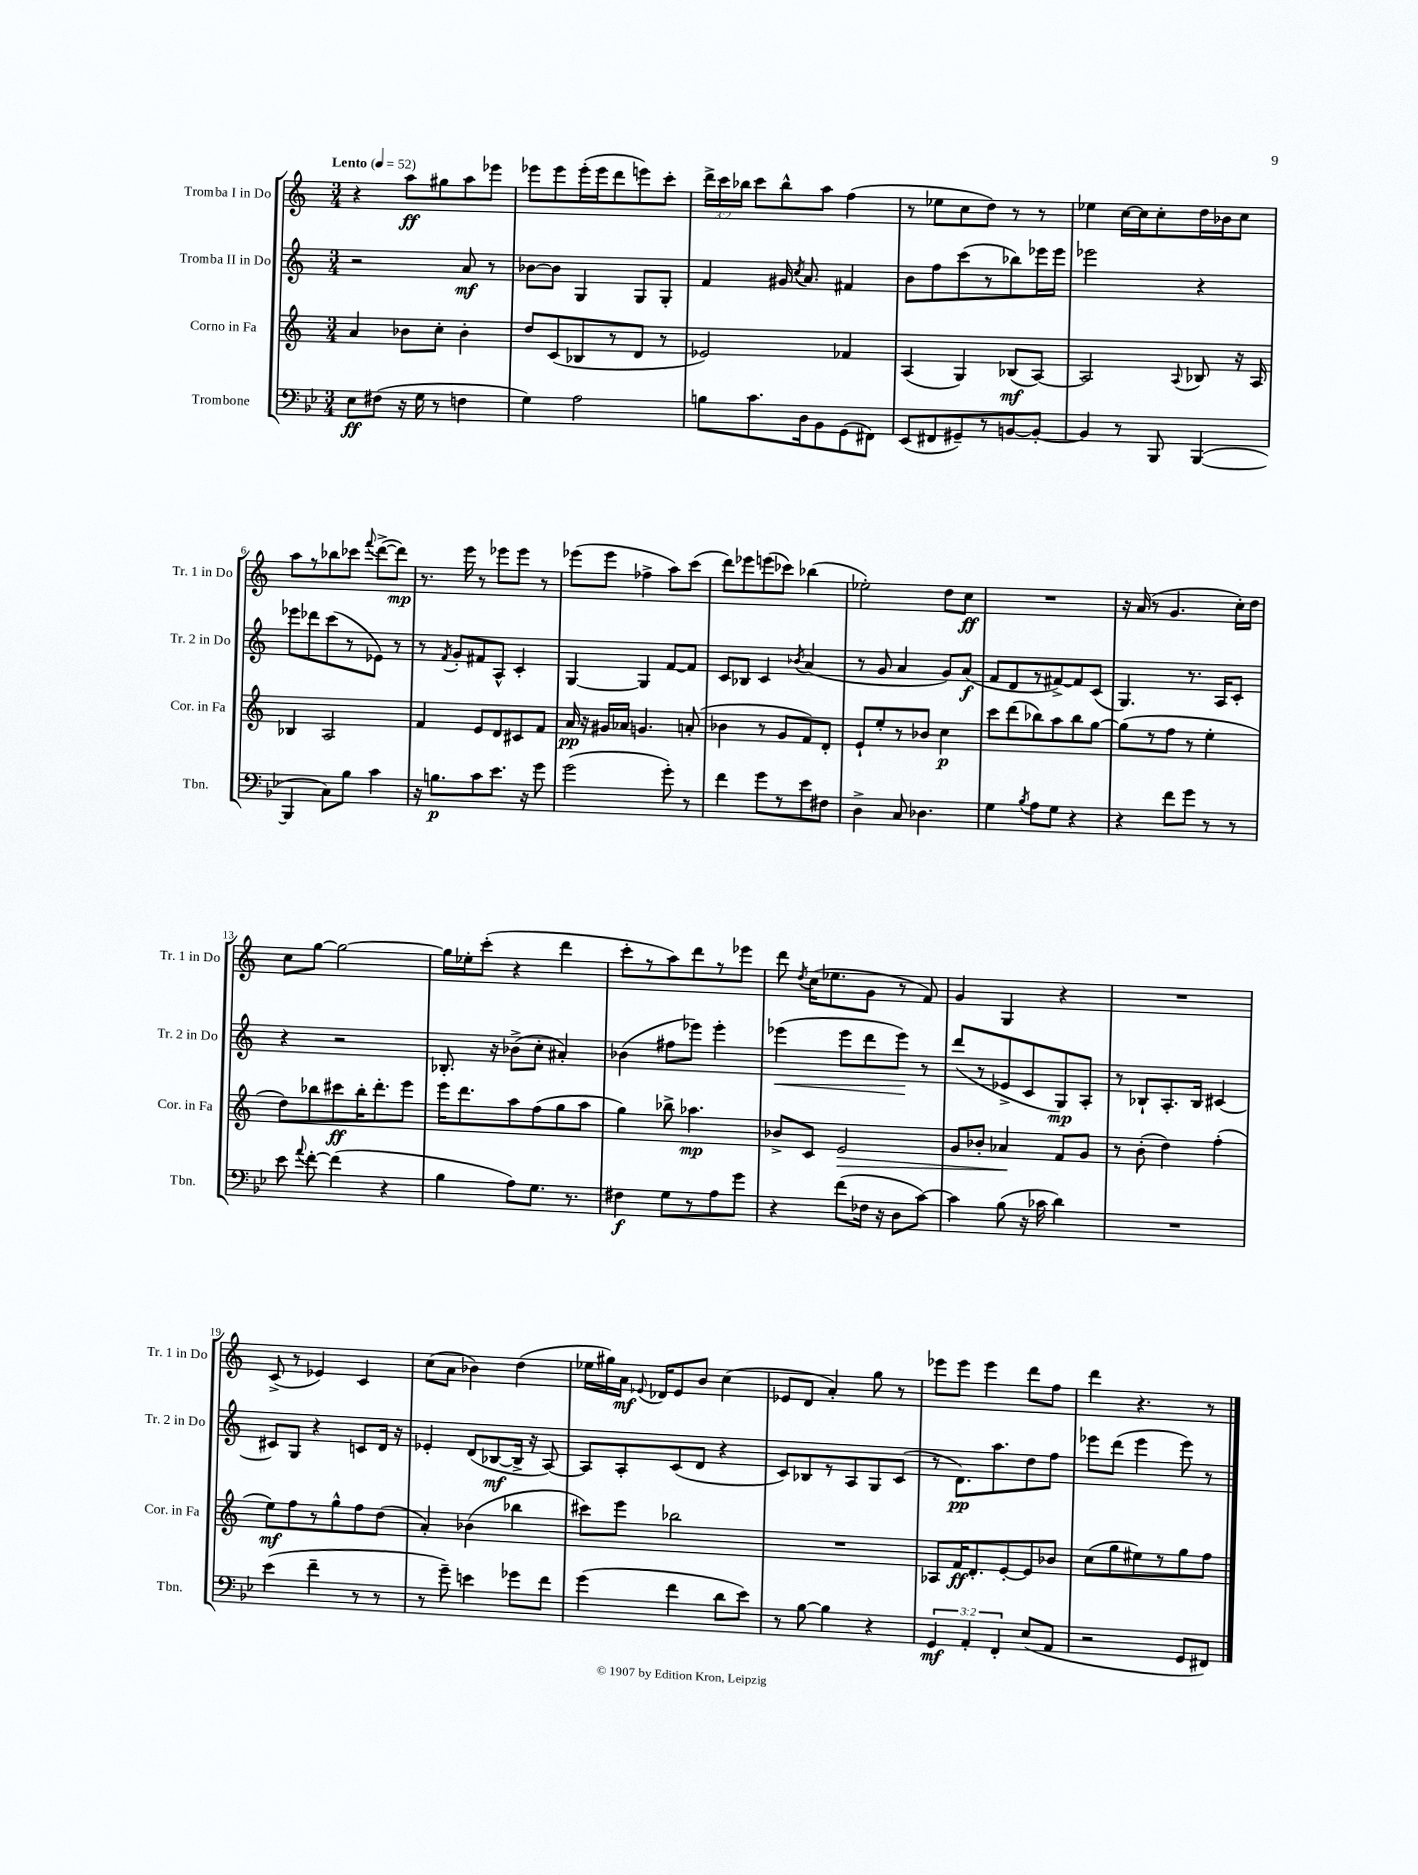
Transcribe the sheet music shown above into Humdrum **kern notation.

**kern	**dynam	**kern	**dynam	**kern	**dynam	**kern	**dynam
*part4	*part4	*part3	*part3	*part2	*part2	*part1	*part1
*staff4	*staff4	*staff3	*staff3	*staff2	*staff2	*staff1	*staff1
*I"Trombone	*	*I"Corno in Fa	*	*I"Tromba II in Do	*	*I"Tromba I in Do	*
*I'Tbn.	*	*I'Cor. in Fa	*	*I'Tr. 2 in Do	*	*I'Tr. 1 in Do	*
*clefF4	*	*clefG2	*	*clefG2	*	*clefG2	*
*k[b-e-]	*	*k[]	*	*k[]	*	*k[]	*
*M3/4	*	*M3/4	*	*M3/4	*	*M3/4	*
*MM52	*	*MM52	*	*MM52	*	*MM52	*
=1	=1	=1	=1	=1	=1	=1	=1
!	!	!	!	!	!	!LO:TX:a:B:t=Lento	!
8E-\L	ff	4a/	.	2r	.	4r	.
(8F#X\J	.	.	.	.	.	.	.
16r	.	8b-X\L	.	.	.	8aa\L	ff
16G\	.	.	.	.	.	.	.
8r	.	8cc'\J	.	.	.	8gg#X\	.
4Fn\	.	4b-'\	.	8a/	mf	8aa\	.
.	.	.	.	8r	.	8eee-X\J	.
=2	=2	=2	=2	=2	=2	=2	=2
4G\)	.	8dd/L	.	[8b-X\L	.	8eee-X\L	.
.	.	(8c/	.	8b-\J]	.	8eee-\	.
2A\	.	8B-X/	.	4G/	.	(16eee-'\L	.
.	.	.	.	.	.	16eee-\J	.
.	.	8r	.	.	.	8ddd\	.
.	.	8d/J	.	8G/L	.	8eeen\)	.
.	.	8r	.	8G'/J	.	8ccc'\J	.
=3	=3	=3	=3	=3	=3	=3	=3
8Bn\L	.	2e-X/)	.	4f/	.	24ddd^\LL	.
.	.	.	.	.	.	24ccc\	.
.	.	.	.	.	.	24bb-X\JJ	.
8.c\	.	.	.	.	.	8ccc\L	.
.	.	.	.	16g#X/	.	8bb-^^\	.
.	.	.	.	8qcc/	.	.	.
16D\k	.	.	.	8.a/	.	.	.
8BB-\	.	.	.	.	.	8aa\J	.
(8GG\	.	4f-X/	.	4f#X/	.	(4ff\	.
8FF#X\J)	.	.	.	.	.	.	.
=4	=4	=4	=4	=4	=4	=4	=4
(8EE-/L	.	(4A/	.	8b\L	.	8r	.
8FF#X/	.	.	.	8ff\	.	8ee-X\L	.
8GG#X~/)	.	4G/)	.	(8ccc\	.	8cc\	.
8r	.	.	.	8r	.	8dd\J)	.
[8BBn/	.	(8B-X/L	mf	8bb-X\)	.	8r	.
8BB'/J_	.	[8A/J)	.	16eee-X\L	.	8r	.
.	.	.	.	16eee-\JJ	.	.	.
=5	=5	=5	=5	=5	=5	=5	=5
4BB/]	.	2A/]	.	2eee-X\	.	4ee-X\	.
8r	.	.	.	.	.	[16cc\LL	.
.	.	.	.	.	.	16cc\J]	.
8BBB-/	.	.	.	.	.	8cc'\	.
.	.	8qqA/	.	.	.	.	.
([4BBB-/	.	8B-X/	.	4r	.	16dd\L	.
.	.	.	.	.	.	16b-X\J	.
.	.	16r	.	.	.	8cc\J	.
.	.	16A/	.	.	.	.	.
!!LO:LB:g=z
=6	=6	=6	=6	=6	=6	=6	=6
4BBB-/]	.	4B-X/	.	8eee-X\L	.	8aa\L	.
.	.	.	.	8ddd-X\	.	8r	.
8C\L)	.	2A/	.	(8ccc\	.	8bb-X\	.
8B-\J	.	.	.	8r	.	8ccc-X\J	.
.	.	.	.	.	.	8qqfff/	.
4c\	.	.	.	8e-X\J)	.	([8ddd^\L	.
.	.	.	.	8r	.	8ddd\J])	mp
=7	=7	=7	=7	=7	=7	=7	=7
16r	.	4f/	.	8r	.	8.r	.
8.Bn\L	p	.	.	.	.	.	.
.	.	.	.	8qf/	.	.	.
.	.	.	.	8g'/L	.	.	.
.	.	.	.	.	.	16eee\	.
8c\	.	8e/L	.	8f#X/	.	8r	.
8.e-\J	.	8d/	.	8A^^/J	.	8eee-X\L	.
.	.	8c#X/	.	4c'/	.	8eee-\J	.
16r	.	.	.	.	.	.	.
8g\	.	8f/J	.	.	.	8r	.
=8	=8	=8	=8	=8	=8	=8	=8
(2g\	.	16a/	pp	[4G/	.	(8eee-X\L	.
.	.	16r	.	.	.	.	.
.	.	16g#X/LL	.	.	.	8eee-\J	.
.	.	16a-X/JJ	.	.	.	.	.
.	.	4.gn/	.	4G/]	.	4ff-X^\	.
8g'\)	.	.	.	[8f/L	.	8aa\L)	.
8r	.	(8an'/	.	8f/J]	.	(8ccc\J	.
=9	=9	=9	=9	=9	=9	=9	=9
4f\	.	4b-X\	.	8c/L	.	8ddd\L)	.
.	.	.	.	8B-X/J	.	8eee-X\	.
8g\L	.	8r	.	4c/	.	(8eeen\	.
8r	.	8g/L	.	.	.	8ccc-X\J)	.
.	.	.	.	8qb-X/	.	.	.
8e-\	.	8f/)	.	(4a/	.	(4bb-X\	.
8F#X\J	.	8d'/J	.	.	.	.	.
=10	=10	=10	=10	=10	=10	=10	=10
4D^\	.	8e`/L	.	8r	.	2ee-X'\)	.
.	.	8ee'/	.	8g/	.	.	.
8C/	.	8r	.	4a/	.	.	.
4.D-X\	.	8b-X/J	.	.	.	.	.
.	.	4cc\	p	8g/L)	.	8dd\L	.
.	.	.	.	(8a/J	f	8cc\J	ff
=11	=11	=11	=11	=11	=11	=11	=11
4G\	.	8ccc\L	.	8f/L	.	2.r	.
.	.	(8ddd\	.	8d/	.	.	.
8qB-/	.	.	.	.	.	.	.
8A\L	.	8bb-X\)	.	8r	.	.	.
8G\J	.	8aa\	.	[8f#X^/)	.	.	.
4r	.	8bb-\	.	8f#/]	.	.	.
.	.	[8gg\J	.	(8c/J	.	.	.
=12	=12	=12	=12	=12	=12	=12	=12
4r	.	(8gg\L]	.	4.G/)	.	16r	.
.	.	.	.	.	.	(16a/	.
.	.	8r	.	.	.	8r	.
8f\L	.	8ff\J	.	.	.	4.g/	.
8g\J	.	8r	.	8.r	.	.	.
8r	.	4ee'\	.	.	.	.	.
.	.	.	.	16A/KL	.	.	.
8r	.	.	.	8c'/J	.	16cc'\LL)	.
.	.	.	.	.	.	16dd\JJ	.
!!LO:LB:g=z
=13	=13	=13	=13	=13	=13	=13	=13
8e-\	.	8dd\L)	.	4r	.	8cc\L	.
8qqa/	.	.	.	.	.	.	.
[8f'\	.	8bb-X\	.	.	.	[8gg\J	.
(4f\]	.	8ccc#X\	ff	2r	.	2gg\_	.
.	.	16bb-'\K	.	.	.	.	.
.	.	8.ddd'\	.	.	.	.	.
4r	.	.	.	.	.	.	.
.	.	8eee\J	.	.	.	.	.
=14	=14	=14	=14	=14	=14	=14	=14
4B-\	.	16eee\KL	.	8.B-X'/	.	16gg\LL]	.
.	.	8.ddd\	.	.	.	16ee-X'\J	.
.	.	.	.	.	.	(8ccc'\J	.
.	.	.	.	16r	.	.	.
8A\L)	.	8aa\	.	(8b-X^\L	.	4r	.
8.G\J	.	(8ff\	.	8cc'\J	.	.	.
.	.	8gg\	.	4a#X'/)	.	4ddd\	.
8.r	.	.	.	.	.	.	.
.	.	8aa\J	.	.	.	.	.
=15	=15	=15	=15	=15	=15	=15	=15
4F#X\	f	4gg\)	.	(4b-X\	.	8ccc'\L	.
.	.	.	.	.	.	8r	.
8G\L	.	8bb-X^\	.	8ff#X\L	.	8aa\)	.
8r	.	4.aa-X\	mp	8eee-X\J)	.	8ddd\	.
8A\	.	.	.	4eee-'\	.	8r	.
8g\J	.	.	.	.	.	8eee-X\J	.
=16	=16	=16	=16	=16	=16	=16	=16
!	!	!	!	!	!LO:HP:b	!	!
4r	.	8b-X^/L	.	(4eee-X\	<	8ddd\	.
.	.	.	.	.	.	8qdd/	.
.	.	8c/J	.	.	.	(16cc\KL	.
.	.	.	.	.	.	8.ee-X\	.
!	!	!	!LO:HP:b	!	!	!	!
(8f\L	.	2e/	>	8eee-\L	.	.	.
16F-X\Jk	.	.	.	8ddd\	.	8g\J	.
16r	.	.	.	.	.	.	.
8D\L	.	.	.	8eee-\J)	.	8r	.
[8c\J)	.	.	.	8r	[	8f/)	.
=17	=17	=17	=17	=17	=17	=17	=17
4c\]	.	8g/L	.	(8ddd/L	.	4g/	.
.	.	8b-X'/J	.	8r	.	.	.
(8B-\	.	4a-X/	.	8e-X^/	.	4G/	.
16r	.	.	.	8c/	.	.	.
16c-X\	.	.	.	.	.	.	.
4d\)	.	8f/L	]	8G/)	mp	4r	.
.	.	8g/J	.	8A'/J	.	.	.
=18	=18	=18	=18	=18	=18	=18	=18
2.r	.	8r	.	8r	.	2.r	.
.	.	(8b'\	.	8B-X`/L	.	.	.
.	.	4dd\)	.	8.A'/	.	.	.
.	.	.	.	16B-/Jk	.	.	.
.	.	(4ff'\	.	[4c#X/	.	.	.
!!LO:LB:g=z
=19	=19	=19	=19	=19	=19	=19	=19
(4e-\	.	8ee\L)	mf	8c#X/L]	.	(8c^/	.
.	.	8ff\	.	8G/J	.	8r	.
4f~\	.	8r	.	4r	.	4e-X/)	.
.	.	8gg^^\	.	.	.	.	.
8r	.	8ff\	.	8cn/L	.	4c/	.
8r	.	(8dd\J	.	16d/Jk	.	.	.
.	.	.	.	16r	.	.	.
=20	=20	=20	=20	=20	=20	=20	=20
8r	.	4a'/)	.	4e-X'/	.	(8cc\L	.
8g~\)	.	.	.	.	.	8a\J	.
4en\	.	(4b-X\	.	(8d/L	.	4b-X\)	.
.	.	.	.	[8B-X/	mf	.	.
8g-X\L	.	4bb-X\	.	16B-^/Jk]	.	(4dd\	.
.	.	.	.	16r	.	.	.
8f\J	.	.	.	[8A/)	.	.	.
=21	=21	=21	=21	=21	=21	=21	=21
(4g\	.	8ccc#X\L)	.	8A/L]	.	16ee-X\LL	.
.	.	.	.	.	.	16gg#X\)	.
.	.	8eee\J	.	8A'/	.	16a\JJ	mf
.	.	.	.	.	.	8qqe-X/	.
.	.	.	.	.	.	16d-X/KL	.
4f\	.	2bb-X\	.	(8c/	.	8e-/	.
.	.	.	.	8d/J	.	8b/J	.
8d\L	.	.	.	4r	.	(4cc\	.
8e-\J)	.	.	.	.	.	.	.
=22	=22	=22	=22	=22	=22	=22	=22
8r	.	2.r	.	8c/L)	.	8e-X/L	.
[8B-\	.	.	.	8B-X/	.	8d/J	.
4B-\]	.	.	.	8r	.	4a'/)	.
.	.	.	.	8A/	.	.	.
4r	.	.	.	8G/	.	8gg\	.
.	.	.	.	(8c/J	.	8r	.
=23	=23	=23	=23	=23	=23	=23	=23
6GG/	mf	8A-X/L	.	8r	.	8eee-X\L	.
.	.	16f/K	ff	8.d\L)	pp	8eee-\J	.
6AA'/	.	.	.	.	.	.	.
.	.	8.d'/	.	.	.	.	.
.	.	.	.	.	.	4eee-\	.
.	.	.	.	8.aa\	.	.	.
6FF'/	.	.	.	.	.	.	.
.	.	[8e'/	.	.	.	.	.
(8E-/L	.	8e/]	.	8dd\	.	8ddd\L	.
8AA/J	.	8b-X/J	.	8ff\J	.	8ff\J	.
=24	=24	=24	=24	=24	=24	=24	=24
2r	.	(8cc\L	.	8eee-X\L	.	4ddd\	.
.	.	8gg\	.	(8ddd\J	.	.	.
.	.	8ee#X\)	.	4eee-\	.	4.r	.
.	.	8r	.	.	.	.	.
8GG/L	.	8gg\	.	8eee-\)	.	.	.
8FF#X/J)	.	8ff\J	.	8r	.	8r	.
==	==	==	==	==	==	==	==
*-	*-	*-	*-	*-	*-	*-	*-
